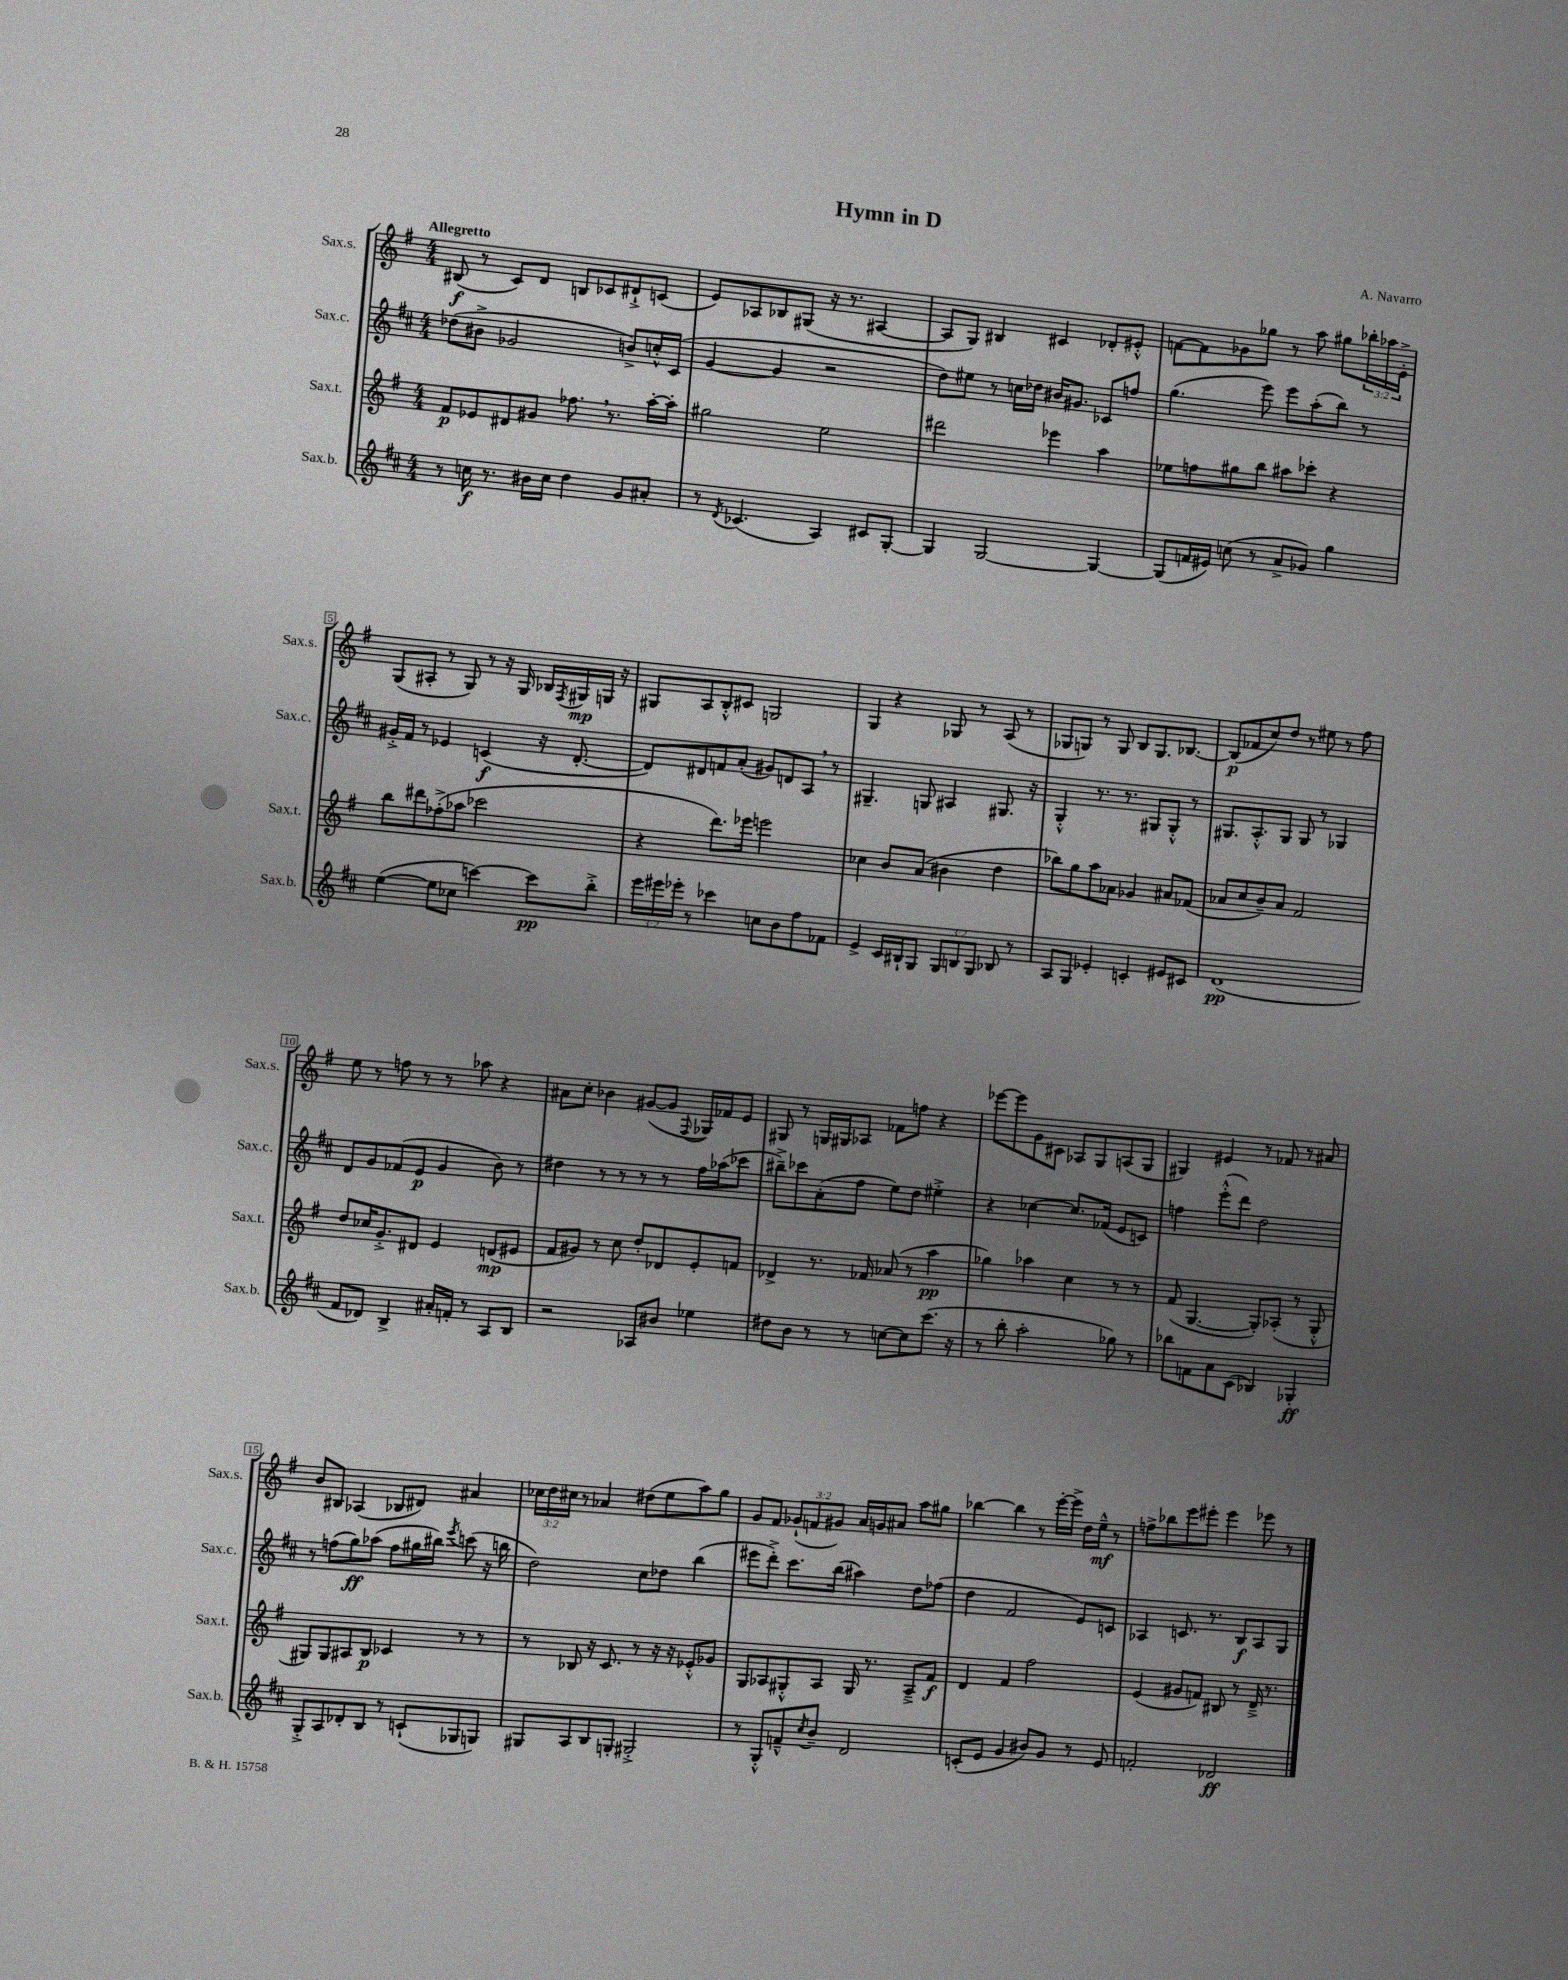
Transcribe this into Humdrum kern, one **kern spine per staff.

**kern	**kern	**kern	**kern
*staff4	*staff3	*staff2	*staff1
*clefG2	*clefG2	*clefG2	*clefG2
*k[f#c#]	*k[f#]	*k[f#c#]	*k[f#]
*M4/4	*M4/4	*M4/4	*M4/4
8r	8f#	(8dd-	(8B#
16cc	8e-	8b#^	8r
8.r	.	.	.
.	8d#	2g-	8c)
16b#	8g#	.	8d
16cc	.	.	.
4dd	8.ff-	.	8B
.	.	.	8c-
.	8.r	.	.
8g	.	8b^)	8d#`^
8a#'	[16aa'	16cc'^^	(8c
.	16aa']	(16c#	.
=	=	=	=
8r	2gg#	[4g	8e)
8qd	.	.	.
(4.c-	.	.	8A-
.	.	4g]	8B-
.	.	.	(8G#
4A)	2ee	2r	16r
.	.	.	8.r
8c#	.	.	[4A#
[8G'	.	.	.
=	=	=	=
4G]	2ddd#	8dd)	8A#]
.	.	8ee#	8G)
[2G	.	8r	4B#
.	.	16cc	.
.	.	16dd-	.
.	4eee-	16b#	4c#
.	.	8.g#	.
4G_	4aa	8c-	8d-'
.	.	8ff	8e#'^^
=	=	=	=
(8G]	8ee-	(4.gg	[8f
16f	8ff	.	8f]
16e#)	.	.	.
(8cc	8gg#	.	8g-
8r	8bb	8eee)	8gg-
8a^	8aa#	8eee	8r
8g-)	8ccc-'	(8aa'	8aa
4gg	4r	8bb)	8gg#
.	.	8r	24bb-'
.	.	.	24aa-
.	.	.	24e'^
=	=	=	=
([4ee	8bb	16g#'^	(8G
.	.	16f#	.
.	8ddd#	8r	8A#'
8ee]	(8ff-'^	4e-	8r
8cc-	8aa-	.	8G)
[4ccc)	2ccc-	(4c	8r
.	.	.	16r
.	.	.	16G
8ccc]	.	16r	16B-
.	.	.	8qF#
.	.	[8.d'	16G#
8bb'^	.	.	16G
.	.	.	16r
=	=	=	=
24eee	4r	8d])	8G#
24eee#	.	.	.
24eee-'	.	.	.
8r	.	8d#	8A
4ccc-	8.ddd)	8f	8B'^^
.	.	(8a'	8c#
.	16eee-	.	.
8cc	2eee	8g#)	2G
8b	.	8d	.
8ff#	.	8A	.
8f-	.	8r	.
=	=	=	=
4e^	4cc-	4.G#~	4G
16c#	8b	.	4r
16B#`	.	.	.
8G	(8a	8G	.
12G	4b#	4A#	8G-
12B	.	.	.
.	.	.	8r
12G	.	.	.
8B-	4dd	8.G#	(8A
8r	.	.	8r
.	.	16r	.
=	=	=	=
8A	8bb-)	4G'^^	8G-
8G	8gg	.	8G)
4e-'	8aa	8.r	8r
.	8a-	.	8G
.	.	8.r	.
4c'	4g-	.	8B
.	.	8G#	8.G
8e#	8a#	8G#'^^	.
.	.	.	[8.B-
8c#	(8f-	8r	.
=	=	=	=
(1d	8a-	8.G#	(8B-]
.	8cc	.	8f-
.	.	8.A'^^	.
.	8b~)	.	8cc)
.	8a-	8G#	8dd
.	2f#	8G#	8r
.	.	8r	8ee#
.	.	4G-	8r
.	.	.	8ff#
=	=	=	=
8f#	8dd	8d	8ee
8d-)	16cc-	8g	8r
.	8.g'^	.	.
4B^	.	(8f-	8ff
.	8d#	8e	8r
16a#'	4e	4g	8r
16f'	.	.	.
8r	.	.	8aa-
8A	(8d	8b)	4r
8B	8e#	8r	.
=	=	=	=
2r	8f#	4dd#	8a#
.	8g#)	.	8cc'
.	8r	8r	4b-
.	8cc	8r	.
8A-	8dd'	8r	([8g#
8b#	8d-	8r	8g#]
.	.	.	8qqF#
4ee-	8e'	16ff#	16G-)
.	.	(16aa-	16f-
.	8f	8ccc-	8e
=	=	=	=
8dd#	4d-^	8bb#~^)	8G#
8b	.	8ccc-	8r
8r	8.r	(8a'	16G
.	.	.	16G#
8r	.	8ff#	8A-
.	16f-	.	.
[8cc	(8a-	8ee)	8f-
8cc]	8r	8dd	8ff
(8.ccc#	4aa	4ee#'^	4r
16r	.	.	.
=	=	=	=
8r	4gg-)	4r	[8eee-
8bb'	.	.	8eee-]
2aa'	4aa-	[4cc-	8g
.	.	.	8c#
.	4cc	8.cc-]	8A-
.	.	.	8G
.	.	(16f-	.
8gg-)	8r	8e	(8A
8r	8r	8c)	8G
=	=	=	=
8bb-	(8f#	4ff	4G#)
8f	[4.G	.	.
8a	.	(8eee'^^	4e#
(8c#	.	8ddd)	.
4B-)	8G'])	2dd	8r
.	(8A-'	.	8f-
4G-'	8r	.	8r
.	8G'^^	.	8a#
=	=	=	=
8G'^	8G#)	8r	8b
8A	8G#	(8ff	8B#
8d-'	8A#	8gg)	(4A-
8B	8B	(8aa-	.
8r	4c-	8ff	8B-
(8c`	.	16gg#	8d#)
.	.	16bb#)	.
.	.	8qeee	.
8G-	8r	(8ccc	4a#
8G)	8r	16r	.
.	.	16bb	.
=	=	=	=
8G#	8r	2dd)	24cc-
.	.	.	24dd
.	.	.	24cc#
8A	8B-	.	8r
8B	16r	.	4a-
.	8.c	.	.
8G'	.	.	.
2G#'^	8r	8cc#	(8dd#
.	16r	8dd-	8ee
.	16r	.	.
.	8e-'^^	(4bb	8aa)
.	8g-	.	8gg
=	=	=	=
8r	8G	8eee#	8g
8G'^^	8A-	8ddd'^)	8f#
8f~^^	8G#'^^	8.ccc#	(12g-`
.	.	.	12f
8qcc#	.	.	.
8b~	8A-	.	.
.	.	.	12g#)
.	.	(16bb	.
2d	16G#	4aa#)	16a
.	8.r	.	16g
.	.	.	8a#
.	8A-~^	8dd	8aa
.	8f#	(8ff-	8gg#
=	=	=	=
(8c'	4d	4dd	[4bb-
8e	.	.	.
4g	4f#	2f#	4bb-]
8b#)	2ff#	.	8r
8g	.	.	[16eee'
.	.	.	16eee^]
8r	.	8e)	16dd
.	.	.	16ee~^^
8e	.	8c	8r
=	=	=	=
2f'	(4e	4A-	8ff^
.	.	.	8bb-
.	8g#	8.c	8eee
.	8f)	.	8eee#'
.	.	8.r	.
2d-	8B#	.	4eee#
.	8r	8B	.
.	16d~^	8A-	8eee-
.	8.r	.	.
.	.	8G	8r
==	==	==	==
*-	*-	*-	*-
